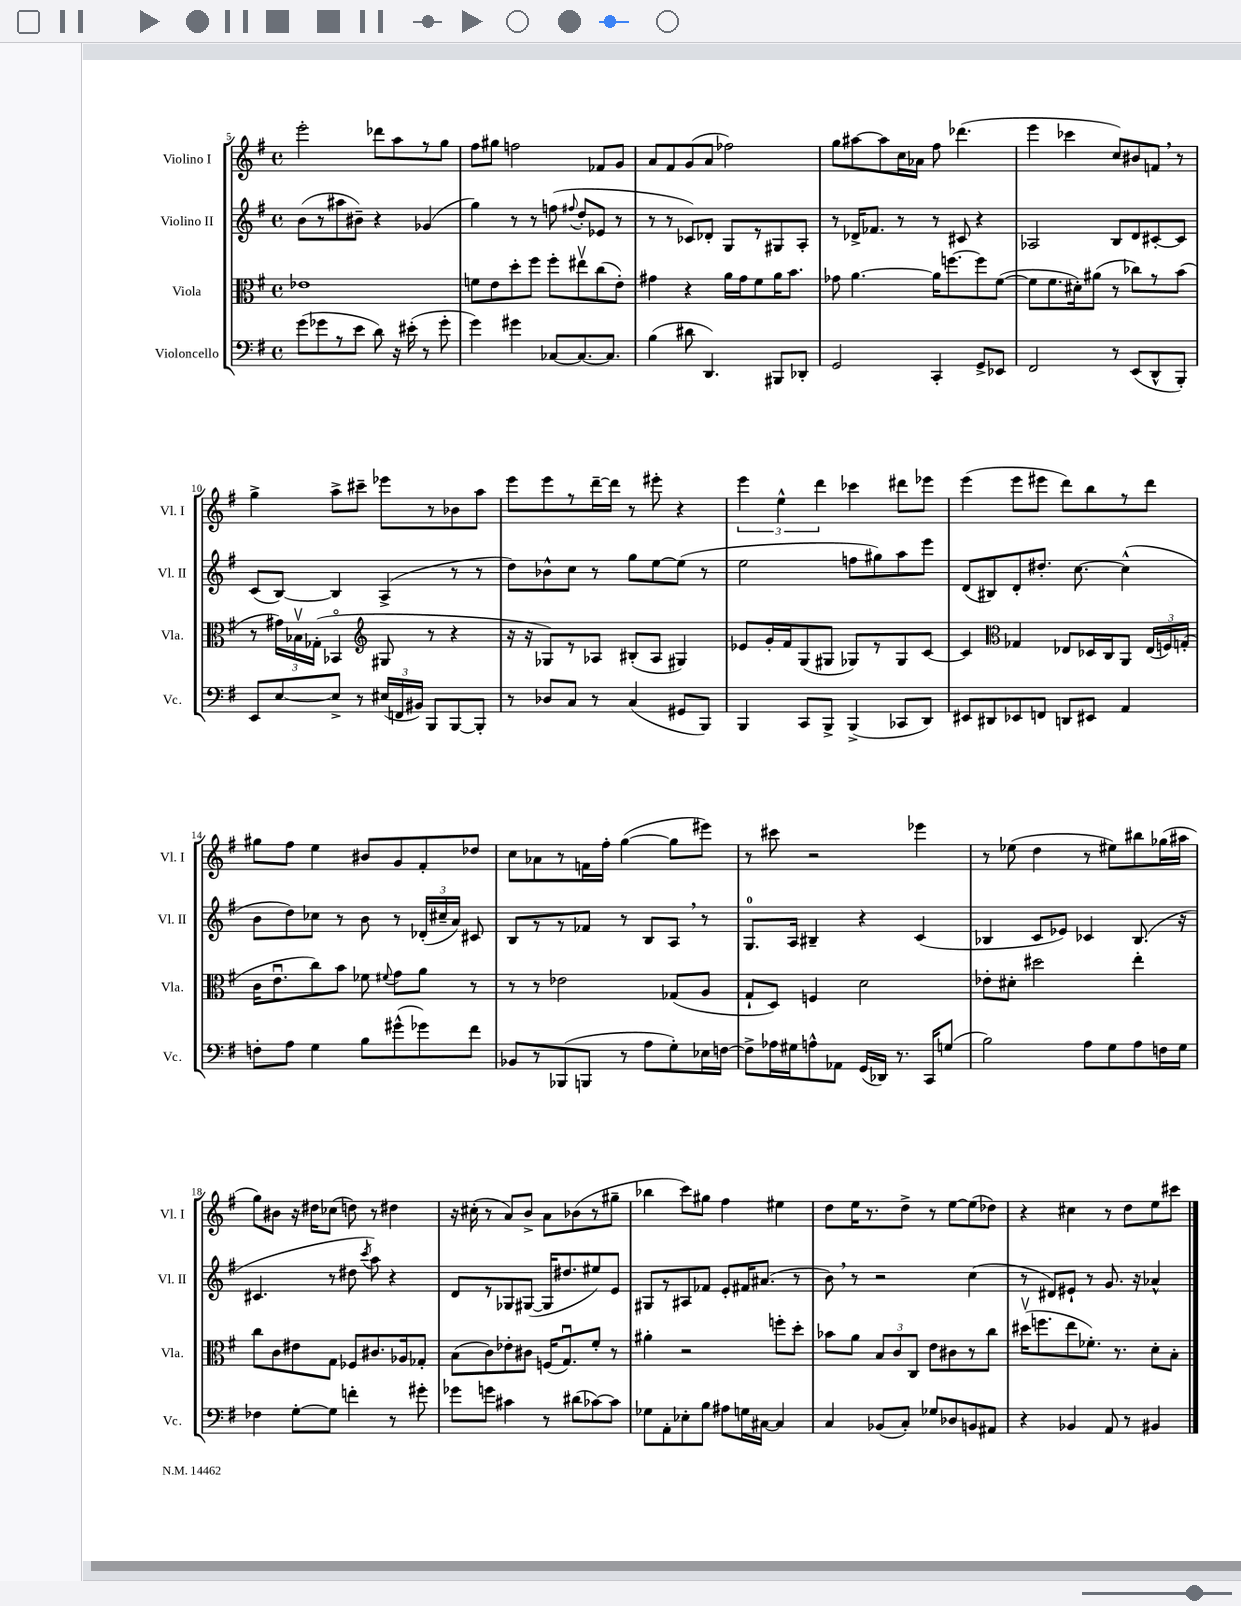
<<
\new StaffGroup <<
\new Staff = "s0" \with { instrumentName = "Violino I" shortInstrumentName = "Vl. I" } {
    \clef treble \key g \major \defaultTimeSignature \time 4/4
    \autoBeamOff e'''2-. des'''8[ a''8 r8 g''8] |
    fis''8[ gis''8] f''2 fes'8[ g'8] |
    a'8[ fis'8 g'8( a'8] fes''2) |
    g''8[ ais''8~ ais''8 c''16 aes'16] fis''8 des'''4.( |
    e'''4 ces'''4 c''8[) bis'8 f'8] \breathe r8 |
    g''4-> a''8[-> cis'''8]-- ees'''8[ r8 bes'8 a''8] |
    e'''8[ e'''8 r8 d'''16~-- d'''16] r8 eis'''8-. r4 |
    \tuplet 3/2 { e'''4 e''4-^ d'''4 } ces'''4 dis'''8[ ees'''8] |
    e'''4( e'''8[ eis'''8] d'''8[) b''8 r8 d'''8] |
    gis''8[ fis''8] e''4 bis'8[ g'8 fis'8-. des''8] |
    c''8[ aes'8 r8 f'16 fis''16]-. g''4~( g''8[ eis'''8]) |
    r8 cis'''8 r2 ees'''4 |
    r8 ees''8( d''4 r8 eis''8[) bis''8 ges''16( ais''16] |
    g''8[) bis'8] r16 dis''16[ ces''8]( d''8) r8 dis''4 |
    r16 cis''16-.( r8 a'8[) b'8]-> a'8[ bes'8( r8 gis''8]-- |
    bes''4 c'''8[) gis''8] fis''4 eis''4 |
    d''8[ e''16 r8. d''8]-> r8 e''8[~ e''8( des''8]) |
    r4 cis''4 r8 d''8[ e''8 cis'''8] \bar "|." |
}
\new Staff = "s1" \with { instrumentName = "Violino II" shortInstrumentName = "Vl. II" } {
    \clef treble \key g \major \defaultTimeSignature \time 4/4
    \autoBeamOff b'8[( r8 ais''8 bis'8]--) r4 ges'4( |
    g''4) r8 r8 f''8( \appoggiatura { fis''8 } d''8[-. ees'8] r8 |
    r8 r8 ces'8[) des'8]-. g8[ r8 gis8 a8]-. |
    r8 des'16[-> fes'8.] r8 r8 cis'8 r4 |
    aes2 b8[ d'8 cis'8~-. cis'8] |
    c'8[( b8]~) b4 a4->( r8 r8 |
    d''8[) bes'8-^ c''8] r8 g''8[ e''8~ e''8]( r8 |
    e''2 f''8[ gis''8) a''8 e'''8] |
    d'8[( bis8) d'8-. dis''8.]-. c''8.~ c''4-^( |
    b'8[ d''8) ces''8] r8 b'8 r8 \tuplet 3/2 { des'16[-.( cis''16-- a'16]) } cis'8 |
    b8[ r8 r8 fes'8] r8 b8[ a8] \breathe r8 |
    g8.[-0 a16] bis4-- r4 c'4( |
    bes4 c'8[ ees'8]) ces'4 bes8.( r16 |
    cis'4. r8 dis''8 \acciaccatura { c'''8 } a''8) r4 |
    d'8[ r8 ges8 gis8]~( gis16[ dis''8. eis''8) e'8] |
    gis8[ r8 ais8 fes'8] e'8[-. fis'16 ais'8.]( r8 |
    b'8) \breathe r8 r2 c''4( |
    r8 dis'8[) eis'8]-! r8 g'8. r16 aes'4-^ \bar "|." |
}
\new Staff = "s2" \with { instrumentName = "Viola" shortInstrumentName = "Vla." } {
    \clef alto \key g \major \defaultTimeSignature \time 4/4
    \autoBeamOff ees'1 |
    f'8[ e'8 d''8-. fis''8] fis''8[-. eis''8\upbow c''8( e'8]-.) |
    gis'4 r4 a'16[ gis'16 fis'8 a'16 b'8.] |
    ges'8 a'4.~ a'16[ f''8.~ f''8 fis'8]~( |
    fis'8[ fis'8. dis'16-.) ais'8]( r8 ces''8[) r8 b'8]( |
    r8 \tuplet 3/2 { gis'16[) bes16\upbow ges16]-.( } bes,4\flageolet \clef treble gis8 r8 r4 |
    r16 r16 ges8[) r8 aes8] bis8[-.( aes8] gis4) |
    ees'8[ g'16-. fis'16 g8( gis8] ges8[) r8 ges8 c'8]~ |
    c'4 \clef alto ges4 ees8[ des16 c16 a,8] \tuplet 3/2 { ees16[( f16) g16]-.( } |
    c'16[ e'8.\downbow c''8) b'8] fes'8 \appoggiatura { fis'8 } g'8[ a'8] r8 |
    r8 r8 ees'2 ges8[( a8] |
    g8[-! d8]) f4 d'2 |
    ees'8[-. dis'8]-. dis''2 e''4-. |
    c''8[ c'8 eis'8 g8] fes8[ cis'8. aes16 ges8]-. |
    b8[( c'8) ees'8-. cis'8] f16[( g8.\downbow) fis'8]-. r8 |
    ais'4-. r2 f''8[-. d''8]-. |
    bes'8[ a'8] \tuplet 3/2 { b8[ c'8 c8] } e'8[ cis'8 r8 c''8] |
    dis''16[\upbow( f''8. e''8 fes'8.]-.) r8. d'8[-. b8]-. \bar "|." |
}
\new Staff = "s3" \with { instrumentName = "Violoncello" shortInstrumentName = "Vc." } {
    \clef bass \key g \major \defaultTimeSignature \time 4/4
    \autoBeamOff g'8[( ges'8 r8 e'8] d'8) r16 eis'16-.( r8 ges'8-. |
    g'4) gis'4 ces8[~ ces8.~ ces8.] |
    b4( dis'8 d,4.) bis,,8[ des,8]-. |
    g,2 c,4-. g,8[-> ees,8] |
    fis,2 r8 e,8[( d,8-^ b,,8]-.) |
    e,8[ e8~ e8]-> r8 \tuplet 3/2 { eis16[( f,16 bis,16]) } b,,8[ b,,8~ b,,8]-. |
    r8 des8[ c8] r8 c4( gis,8[ b,,8]) |
    b,,4 c,8[ b,,8]-> b,,4->( ces,8[ d,8]) |
    eis,8[ dis,8 ees,8 f,8] d,8[ eis,8] a,4 |
    f8[-. a8] g4 b8[ gis'8-^( ges'8) fis'8] |
    bes,8[ r8 bes,,8( b,,8] r8 a8[ g8-.) ees16 f16]~ |
    f8[-> aes16 gis16 a8-^ aes,8] g,16[( des,16]) r8. c,16[ g8]( |
    b2) a8[ g8 a8 f16 g16] |
    fes4 g8[~-. g8] f'4-. r8 gis'8-. |
    ges'8[ g'8] cis'4 r8 dis'8[( ces'8~) ces'8] |
    ges8[ a,8-. ees8-. b8] ais8[ g16 cis16]~ cis4 |
    c4 bes,8[( c8]-.) ges8[ des8 b,8 ais,8] |
    r4 bes,4 a,8 r8 bis,4 \bar "|." |
}
>>
>>
\layout { \context { \Score currentBarNumber = #5 } }
